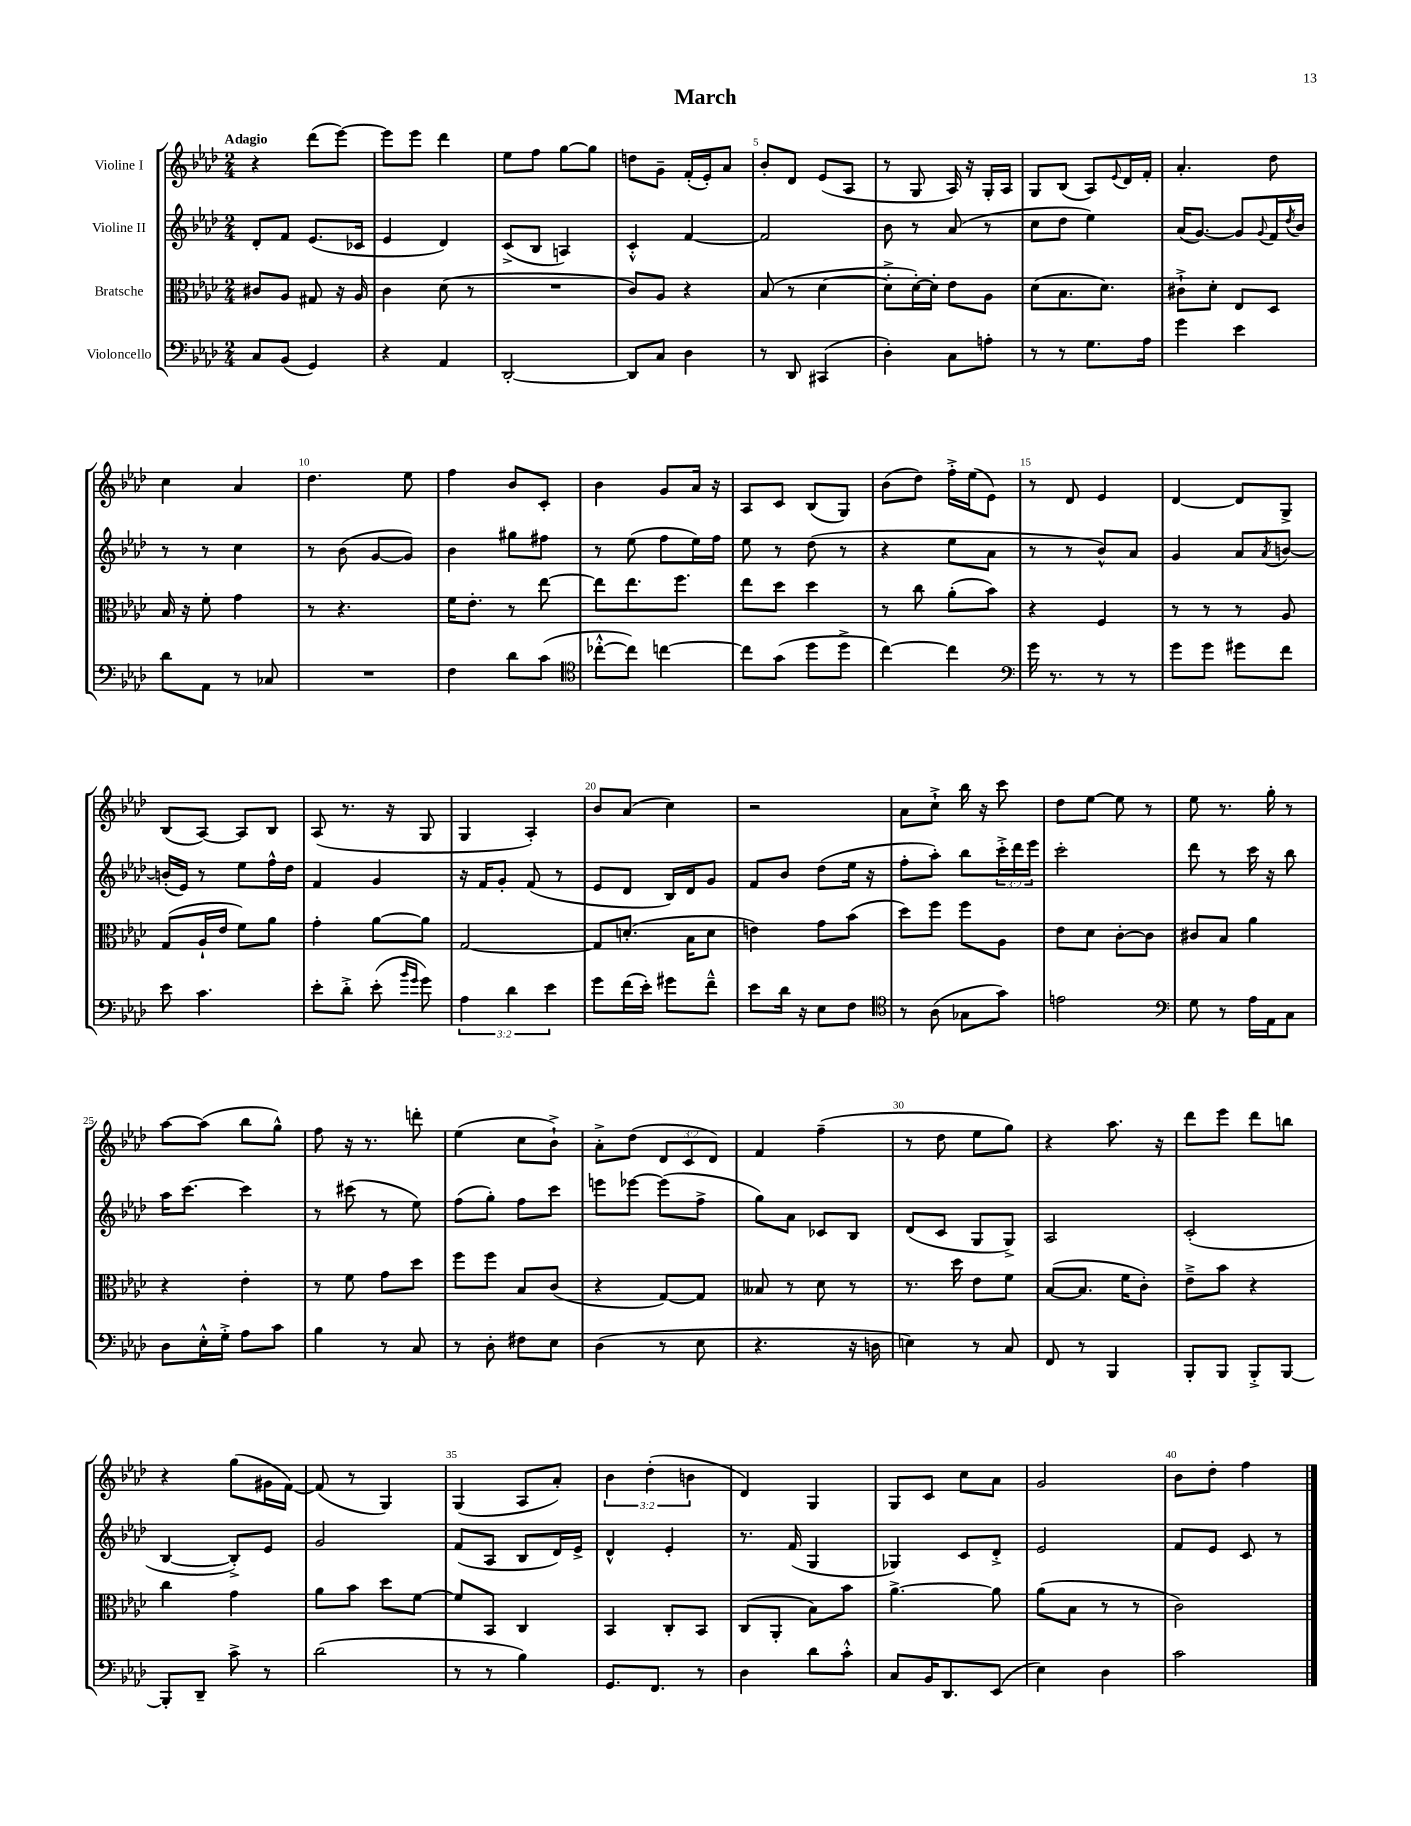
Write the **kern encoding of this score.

**kern	**kern	**kern	**kern
*staff4	*staff3	*staff2	*staff1
*clefF4	*clefC3	*clefG2	*clefG2
*k[b-e-a-d-]	*k[b-e-a-d-]	*k[b-e-a-d-]	*k[b-e-a-d-]
*M2/4	*M2/4	*M2/4	*M2/4
8C/L	8c#/L	8d-'/L	4r
(8BB-/J	8A-/J	8f/J	.
4GG/)	8G#/	(8.e-/L	(8ddd-\L
.	16r	.	[8eee-\J)
.	16A-/	16c-/Jk	.
=	=	=	=
4r	4c\	4e-/	8eee-\]L
.	.	.	8eee-\J
4AA-/	(8d-\	4d-/)	4ddd-\
.	8r	.	.
=	=	=	=
[2DD-'/	2r	(8c^/L	8ee-\L
.	.	8B-/J	8ff\J
.	.	4A/)	[8gg\L
.	.	.	8gg\]J
=	=	=	=
8DD-/]L	8c/L)	4c'^^/	8dd\L
8C/J	8A-/J	.	8g~\J
4D-\	4r	[4f/	(16f'/LL
.	.	.	16e-'/J)
.	.	.	8a-/J
=	=	=	=
8r	(8B-/	2f/]	8b-'/L
8DD-/	8r	.	8d-/J
(4CC#/	[4d-\	.	(8e-/L
.	.	.	8A-/J
=	=	=	=
4D-'\)	8d-'^\]L	8b-\	8r
.	[16d-'\L)	8r	8G/
.	16d-'\]JJ	.	.
8C\L	8e-\L	(8a-/	16A-/)
.	.	.	16r
8A'\J	8A-\J	8r	16G'/LL
.	.	.	16A-/JJ
=	=	=	=
8r	(8d-\L	8cc\L	8G/L
8r	8.B-\	8dd-\J	(8B-/J
8.G\L	.	4ee-\)	8A-/L)
.	8.d-\J)	.	.
.	.	.	8qqe-/
.	.	.	16d-/L
16A-\Jk	.	.	16f'/JJ
=	=	=	=
4g\	8c#`^\L	(16a-/LK	4.a-'/
.	.	[8.g/J)	.
.	8d-'\J	.	.
4e-\	8E-/L	8g/]L	.
.	.	8qqg/	.
.	8D-/J	16f/L	8dd-\
.	.	8qdd-/	.
.	.	16b-/JJ	.
=	=	=	=
8d-\L	16B-/	8r	4cc\
.	16r	.	.
8AA-\J	8f'\	8r	.
8r	4g\	4cc\	4a-/
8C-/	.	.	.
=	=	=	=
2r	8r	8r	4.dd-\
.	4.r	(8b-\	.
.	.	[8g/L	.
.	.	8g/]J)	8ee-\
=	=	=	=
4F\	16f\LK	4b-\	4ff\
.	8.e-'\J	.	.
8d-\L	8r	8gg#\L	8b-/L
(8c\J	[8ee-\	8ff#\J	8c'/J
=	=	=	=
*clefC4	*	*	*
[8cc-'^^\L	8ee-\]L	8r	4b-\
8cc-\]J)	8.ee-\	(8ee-\	.
[4cc\	.	8ff\L	8g/L
.	8.ff\J	.	.
.	.	16ee-\L)	16a-/Jk
.	.	16ff\JJ	16r
=	=	=	=
8cc\]L	8ee-\L	8ee-\	8A-/L
(8g\J	8dd-\J	8r	8c/J
8dd-\L	4dd-\	(8dd-\	(8B-/L
8dd-^\J	.	8r	8G/J)
=	=	=	=
[4cc\)	8r	4r	(8b-\L
.	8cc\	.	8dd-\J)
4cc\]	(8a-'\L	8ee-\L	16ff'^\LL
.	.	.	(16ee-\J
.	8b-\J)	8a-\J	8e-\J)
=	=	=	=
*clefF4	*	*	*
16g\	4r	8r	8r
8.r	.	.	.
.	.	8r	8d-/
8r	4F/	8b-^^/L)	4e-/
8r	.	8a-/J	.
=	=	=	=
8g\L	8r	4g/	[4d-/
8g\J	8r	.	.
8g#\L	8r	8a-/L	8d-/]L
.	.	8qa-/	.
8f\J	8A-/	[8b/J	8G^/J
=	=	=	=
8e-\	(8G/L	(16b'/]LL	(8B-/L
.	.	16e-/JJ)	.
4.c\	16A-`/L	8r	[8A-/J)
.	16e-/JJ	.	.
.	8f\L)	8ee-\L	8A-/]L
.	8a-\J	16ff^^\L	8B-/J
.	.	16dd-\JJ	.
=	=	=	=
8e-'\L	4g'\	4f/	(8A-/
8d-'^\J	.	.	8.r
(8e-'\	[8a-\L	4g/	.
.	.	.	16r
16qqb-/LL	.	.	.
16qqg/JJ	.	.	.
8g\)	8a-\]J	.	8G/
=	=	=	=
6A-\	[2G/	16r	4G/
.	.	16f/LK	.
.	.	8g'/J	.
6d-\	.	.	.
.	.	(8f/	4A-'/)
6e-\	.	.	.
.	.	8r	.
=	=	=	=
8g\L	8G/]L	8e-/L	8b-/L
(16f\L	(8.d'/J	8d-/J	(8a-/J
16e-'\JJ)	.	.	.
8g#\L	.	16B-/LL)	4cc\)
.	16B-\LK	16d-/J	.
8f~^^\J	8d\J	8g/J	.
=	=	=	=
8e-\L	4e\)	8f/L	2r
16d-\Jk	.	8b-/J	.
16r	.	.	.
8E-\L	8g\L	(8dd-\L	.
8F\J	(8b-\J	16ee-\Jk	.
.	.	16r	.
=	=	=	=
*clefC4	*	*	*
8r	8dd-\L)	8ff'\L	8a-\L
(8A-\	8ff\J	8aa-'\J)	8cc`^\J
8G-\L	8ff\L	8bb-\L	16bb-\
.	.	.	16r
8g\J)	8A-\J	24ccc'^\L	8ccc\
.	.	24ddd-\	.
.	.	24eee-\JJ	.
=	=	=	=
2e\	8e-\L	2ccc'\	8dd-\L
.	8d-\J	.	[8ee-\J
.	[8c'\L	.	8ee-\]
.	8c\]J	.	8r
=	=	=	=
*clefF4	*	*	*
8G\	8c#/L	8ddd-\	8ee-\
8r	8B-/J	8r	8.r
16A-\LL	4a-\	16ccc\	.
16AA-\J	.	16r	16gg'\
8C\J	.	8bb-\	8r
=	=	=	=
8D-\L	4r	16aa-\LK	[8aa-\L
.	.	[8.ccc\J	.
16E-'^^\L	.	.	(8aa-\]J
16G'^\JJ	.	.	.
8A-\L	4e-'\	4ccc\]	8bb-\L
8c\J	.	.	8gg^^\J)
=	=	=	=
4B-\	8r	8r	8ff\
.	8f\	(8ccc#\	16r
.	.	.	8.r
8r	8g\L	8r	.
8C/	8dd-\J	8ee-\)	8ddd'\
=	=	=	=
8r	8ff\L	(8ff\L	(4ee-\
8D-'\	8ff\J	8gg'\J)	.
8F#\L	8B-/L	8ff\L	8cc\L
8E-\J	(8c/J	8ccc\J	8b-`^\J)
=	=	=	=
(4D-\	4r	8eee\L	8a-'^\L
.	.	[8eee-\J	(8dd-\J
8r	[8G/L)	(8eee-\]L	12d-/L
.	.	.	12c/
8E-\	8G/]J	8ff^\J	.
.	.	.	12d-/J)
=	=	=	=
4.r	8B--/	8gg\L)	4f/
.	8r	8a-\J	.
.	8d-\	8c-/L	(4ff~\
16r	8r	8B-/J	.
16D\	.	.	.
=	=	=	=
4E\)	8.r	(8d-/L	8r
.	.	8c/J	8dd-\
.	16dd-\	.	.
8r	8e-\L	8G/L	8ee-\L
8C/	8f\J	8G^/J)	8gg\J)
=	=	=	=
8FF/	([8B-/L	2A-/	4r
8r	8.B-/]J	.	.
4BBB-/	.	.	8.aa-\
.	16f\LK	.	.
.	8c'\J)	.	.
.	.	.	16r
=	=	=	=
8BBB-'/L	8e-~^\L	(2c'/	8ddd-\L
8BBB-/J	8b-\J	.	8eee-\J
8BBB-'^/L	4r	.	8ddd-\L
[8BBB-/J	.	.	8bb\J
=	=	=	=
8BBB-'/]L	4cc\	[4B-/	4r
8DD-~/J	.	.	.
8c^\	4g\	8B-'^/]L)	(8gg\L
8r	.	8e-/J	16g#\L
.	.	.	[16f\JJ)
=	=	=	=
(2d-\	8a-\L	2g/	(8f/]
.	8b-\J	.	8r
.	8dd-\L	.	4G/)
.	[8f\J	.	.
=	=	=	=
8r	8f/]L	(8f/L	(4G/
8r	8BB-/J	8A-/J	.
4B-\)	4C/	8B-/L	8A-/L
.	.	16d-/L)	8a-'/J)
.	.	16e-^/JJ	.
=	=	=	=
8.GG/L	4BB-/	4d-^^/	6b-\
.	.	.	(6dd-'\
8.FF/J	.	.	.
.	8C'/L	4e-'/	.
.	.	.	6b\
8r	8BB-/J	.	.
=	=	=	=
4D-\	(8C/L	8.r	4d-/)
.	8AA-'/J	.	.
.	.	(16f/	.
8d-\L	8B-\L)	4G/	4G/
8c'^^\J	8b-\J	.	.
=	=	=	=
8C/L	[4.a-^\	4G-/)	8G/L
16BB-/K	.	.	8c/J
8.DD-/	.	.	.
.	.	8c/L	8cc\L
(8EE-/J	8a-\]	8d-'^/J	8a-\J
=	=	=	=
4E-\)	(8a-\L	2e-/	2g/
.	8B-\J	.	.
4D-\	8r	.	.
.	8r	.	.
=	=	=	=
2c\	2c\)	8f/L	8b-\L
.	.	8e-/J	8dd-'\J
.	.	8c/	4ff\
.	.	8r	.
==	==	==	==
*-	*-	*-	*-
